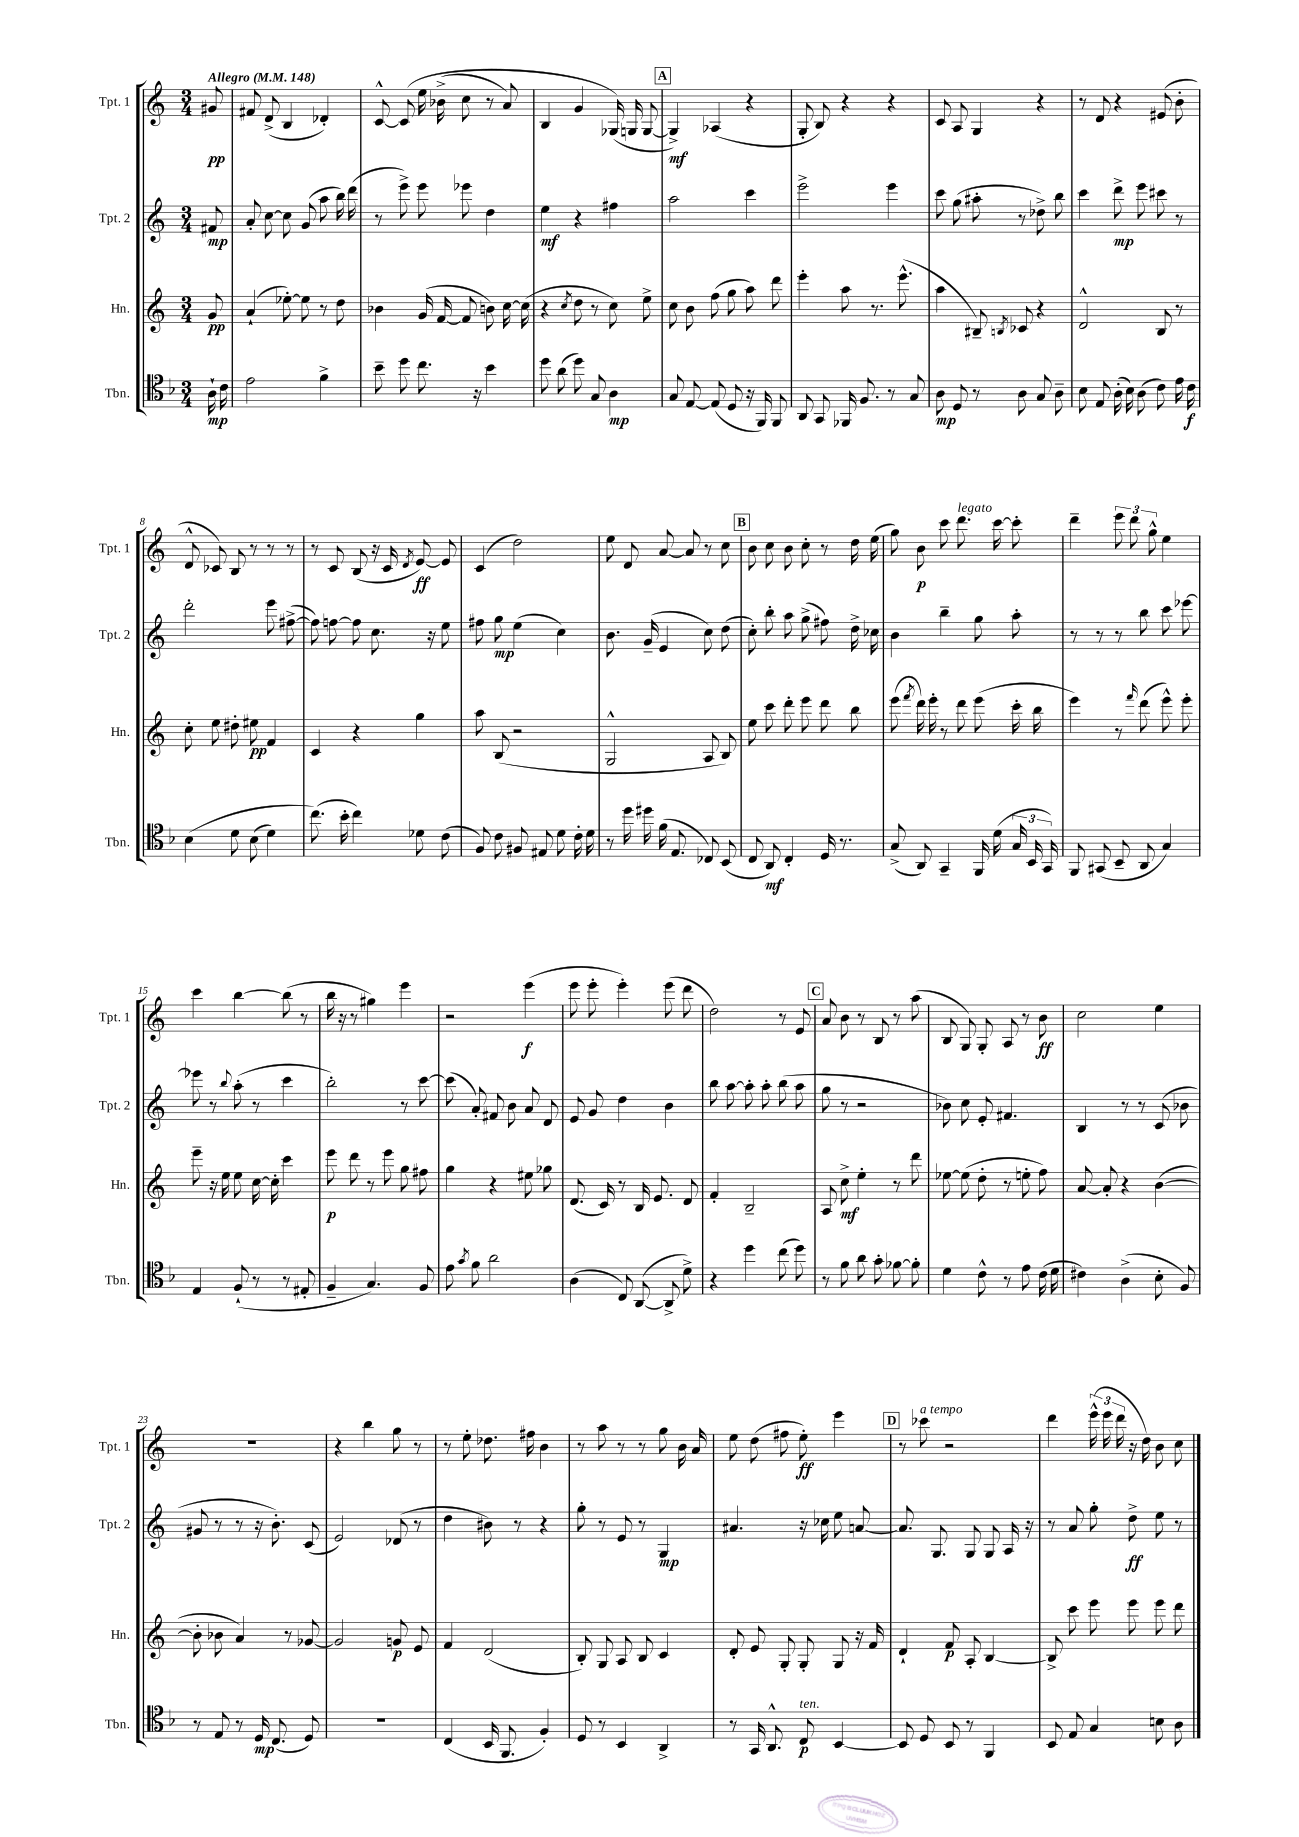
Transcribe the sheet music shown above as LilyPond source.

<<
\new StaffGroup <<
\new Staff = "s0" \with { instrumentName = "Tpt. 1" shortInstrumentName = "Tpt. 1" } {
    \clef treble \key c \major \numericTimeSignature \time 3/4 \partial 8 \tempo "Allegro" 4 = 148
    \autoBeamOff gis'8\pp |
    fis'8 d'8->( b4 des'4-.) |
    c'8~-^ c'8\( e''16 bes'16->( c''8 r8 a'8) |
    b4 g'4 ges16(\) g16 g8~ |
    \mark \markup { \box "A" } g4->\mf) aes4( r4 |
    g8-. b8) r4 r4 |
    c'8 a8 g4 r4 |
    r8 d'8 r4 eis'8( b'8-. |
    d'8-^ ces'8) b8 r8 r8 r8 |
    r8 c'8 b8( r16 c'16 \acciaccatura { d'8 } e'8~\ff) e'8 |
    c'4( d''2) |
    e''8 d'8 a'8~ a'8 r8 c''8 |
    \mark \markup { \box "B" } b'8 c''8 b'8 c''8-. r8 d''16 e''16( |
    g''8) b'8\p c'''8 d'''8.^\markup { \italic "legato" } c'''16~ c'''8-. |
    d'''4-- \tuplet 3/2 { e'''8 d'''8 g''8-^ } e''4 |
    c'''4 b''4~ b''8( r8 |
    b''16 r16 r8 gis''4) e'''4 |
    r2 e'''4\f( |
    e'''8 e'''8-. e'''4-.) e'''8( d'''8 |
    d''2) r8 e'8 |
    \mark \markup { \box "C" } a'8 b'8 r8 b8 r8 a''8( |
    b8 g8) g8-. a8 r8 b'8\ff |
    c''2 e''4 |
    R2. |
    r4 b''4 g''8 r8 |
    r8 e''8-. des''8. fis''16 b'4 |
    r8 a''8 r8 r8 g''8 b'16 a'16 |
    e''8 d''8( fis''8 e''8-.\ff) e'''4 |
    \mark \markup { \box "D" } r8 ces'''8^\markup { \italic "a tempo" } r2 |
    d'''4 \tuplet 3/2 { e'''16-^( e'''16 d'''16 } r16 d''16) b'8 c''8 \bar "|." |
}
\new Staff = "s1" \with { instrumentName = "Tpt. 2" shortInstrumentName = "Tpt. 2" } {
    \clef treble \key c \major \numericTimeSignature \time 3/4 \partial 8
    \autoBeamOff fis'8\mp |
    a'8-. c''8~ c''8 g'8( a''8 b''16) d'''16( |
    r8 e'''8->) e'''8 ees'''8 d''4 |
    e''4\mf r4 fis''4 |
    \mark \markup { \box "A" } a''2 c'''4 |
    e'''2-> e'''4 |
    c'''8 g''8( ais''8-. r8 des''8->) b''8 |
    c'''4 d'''8->\mp e'''8 cis'''8 r8 |
    d'''2-. e'''8 fis''8~->( |
    fis''8) f''8~ f''8 c''8. r16 e''8 |
    fis''8 g''8\mp e''4( c''4) |
    b'8. g'16--( e'4 c''8) d''8( |
    \mark \markup { \box "B" } c''8-.) b''8-. a''8 g''8->( fis''8) d''16-> ces''16 |
    b'4 b''4-- g''8 a''8-. |
    r8 r8 r8 b''8 c'''8 ees'''8~ |
    ees'''8 r8 \appoggiatura { b''8 } a''8-.( r8 c'''4 |
    b''2-.) r8 c'''8~ |
    c'''8( a'8-.) fis'8 b'8 a'8 d'8 |
    e'8 g'8 d''4 b'4 |
    b''8 a''8~ a''8-. a''8-. b''8( a''8 |
    \mark \markup { \box "C" } g''8 r8 r2 |
    bes'8) c''8 e'8-. fis'4. |
    b4 r8 r8 c'8( bes'8 |
    gis'8 r8 r8 r16 b'8.-.) c'8( |
    e'2) des'8( r8 |
    d''4 bis'8) r8 r4 |
    g''8-. r8 e'8 r8 g4\mp |
    ais'4. r16 ces''16 e''8 a'8~ |
    \mark \markup { \box "D" } a'8. g8. g8 g8 a16 r16 |
    r8 a'8 g''8-. d''8->\ff e''8 r8 \bar "|." |
}
\new Staff = "s2" \with { instrumentName = "Hn." shortInstrumentName = "Hn." } {
    \clef treble \key c \major \numericTimeSignature \time 3/4 \partial 8
    \autoBeamOff g'8\pp |
    a'4-!( ees''8~-.) ees''8 r8 d''8 |
    bes'4 g'16( f'16~ f'8 b'8) c''16~ c''16( |
    r4 \acciaccatura { c''8 } d''8 r8 c''8) e''8-> |
    \mark \markup { \box "A" } c''8 b'8 f''8( g''8 a''8) d'''8 |
    e'''4-. a''8 r8. e'''8.-^( |
    a''4 bis8--) \acciaccatura { b8 } ces'8 r4 |
    d'2-^ b8 r8 |
    c''8-. e''8 dis''8-. eis''8\pp f'4 |
    c'4 r4 g''4 |
    a''8 b8( r2 |
    g2-^ a8 b8) |
    \mark \markup { \box "B" } e''8 c'''8 d'''8-. e'''8 d'''8 b''8 |
    e'''8( \acciaccatura { f'''8 } d'''16) e'''16-. r8 d'''8 e'''8( c'''16-. b''16 |
    e'''4) r8 \grace { f'''16 } d'''8( e'''8-^) e'''8-. |
    e'''8-- r16 e''16 e''8 c''16~ c''16-. c'''4 |
    e'''8\p d'''8 r8 e'''8 g''8 fis''8 |
    g''4 r4 eis''8 ges''8 |
    d'8.( c'16) r8 b16 e'8. d'8 |
    f'4-. b2-- |
    \mark \markup { \box "C" } a8 c''8->\mf e''4-. r8 d'''8 |
    ees''8~ ees''8( d''8-. r8 e''8-. f''8) |
    a'8~ a'8-. r4 b'4~( |
    b'8-. bes'8 a'4) r8 ges'8~ |
    ges'2 g'8\p e'8 |
    f'4 d'2( |
    b8-.) g8 a8 b8 c'4 |
    d'8-. e'8 g8-. g8-. g8 r16 f'16 |
    \mark \markup { \box "D" } d'4-! f'8\p a8-. b4~ |
    b8-> c'''8 e'''8 e'''8 e'''8 d'''8 \bar "|." |
}
\new Staff = "s3" \with { instrumentName = "Tbn." shortInstrumentName = "Tbn." } {
    \clef tenor \key f \major \numericTimeSignature \time 3/4 \partial 8
    \autoBeamOff a16-!\mp c'16 |
    e'2 f'4-> |
    bes'8-- d''8 c''8. r16 bes'4 |
    d''8 a'8( d''8) g8 a4\mp |
    \mark \markup { \box "A" } g8 e8~ e8( d8 r16 f,16) f,8 |
    a,8 g,8 fes,16 f8. r8 g8 |
    a8\mp d8 r8 a8 g8 a8-- |
    bes8 e8 a16-.( bes16) a8( c'8) e'16 c'16\f |
    bes4\( d'8 bes8( d'4) |
    c''8.(\) bes'16-. c''4) des'8 c'8( |
    f8) c'8 fis8 eis8 d'8 c'16-. d'16 |
    r8 d''16 dis''16 f'16( e8. ces8) bes,8( |
    \mark \markup { \box "B" } c8 a,8\mf) c4-. d16 r8. |
    g8->( a,8) g,4-- f,16 d'16( \tuplet 3/2 { g16 bes,16 g,16) } |
    f,8 gis,8( bes,8-- a,8 g4) |
    e4 f8-!( r8 r8 eis8-. |
    f4-- g4.) f8 |
    e'8 \acciaccatura { g'8 } f'8 a'2 |
    a4( c8) a,8~( a,8-> d'8->) |
    r4 d''4 c''8( d''8) |
    \mark \markup { \box "C" } r8 f'8 a'8 g'8-. fes'8~ fes'8-. |
    d'4 c'8-^ r8 e'8 c'16( d'16 |
    cis'4) a4->( bes8-. f8) |
    r8 e8 r8 d16\mp c8.( d8) |
    R2. |
    c4( bes,16 f,8. f4-.) |
    d8 r8 bes,4 a,4-> |
    r8 g,16 a,8.-^ c8\p^\markup { \italic "ten." } bes,4~ |
    \mark \markup { \box "D" } bes,8 d8 bes,8 r8 f,4 |
    bes,8 e8 g4 b8 a8 \bar "|." |
}
>>
>>
